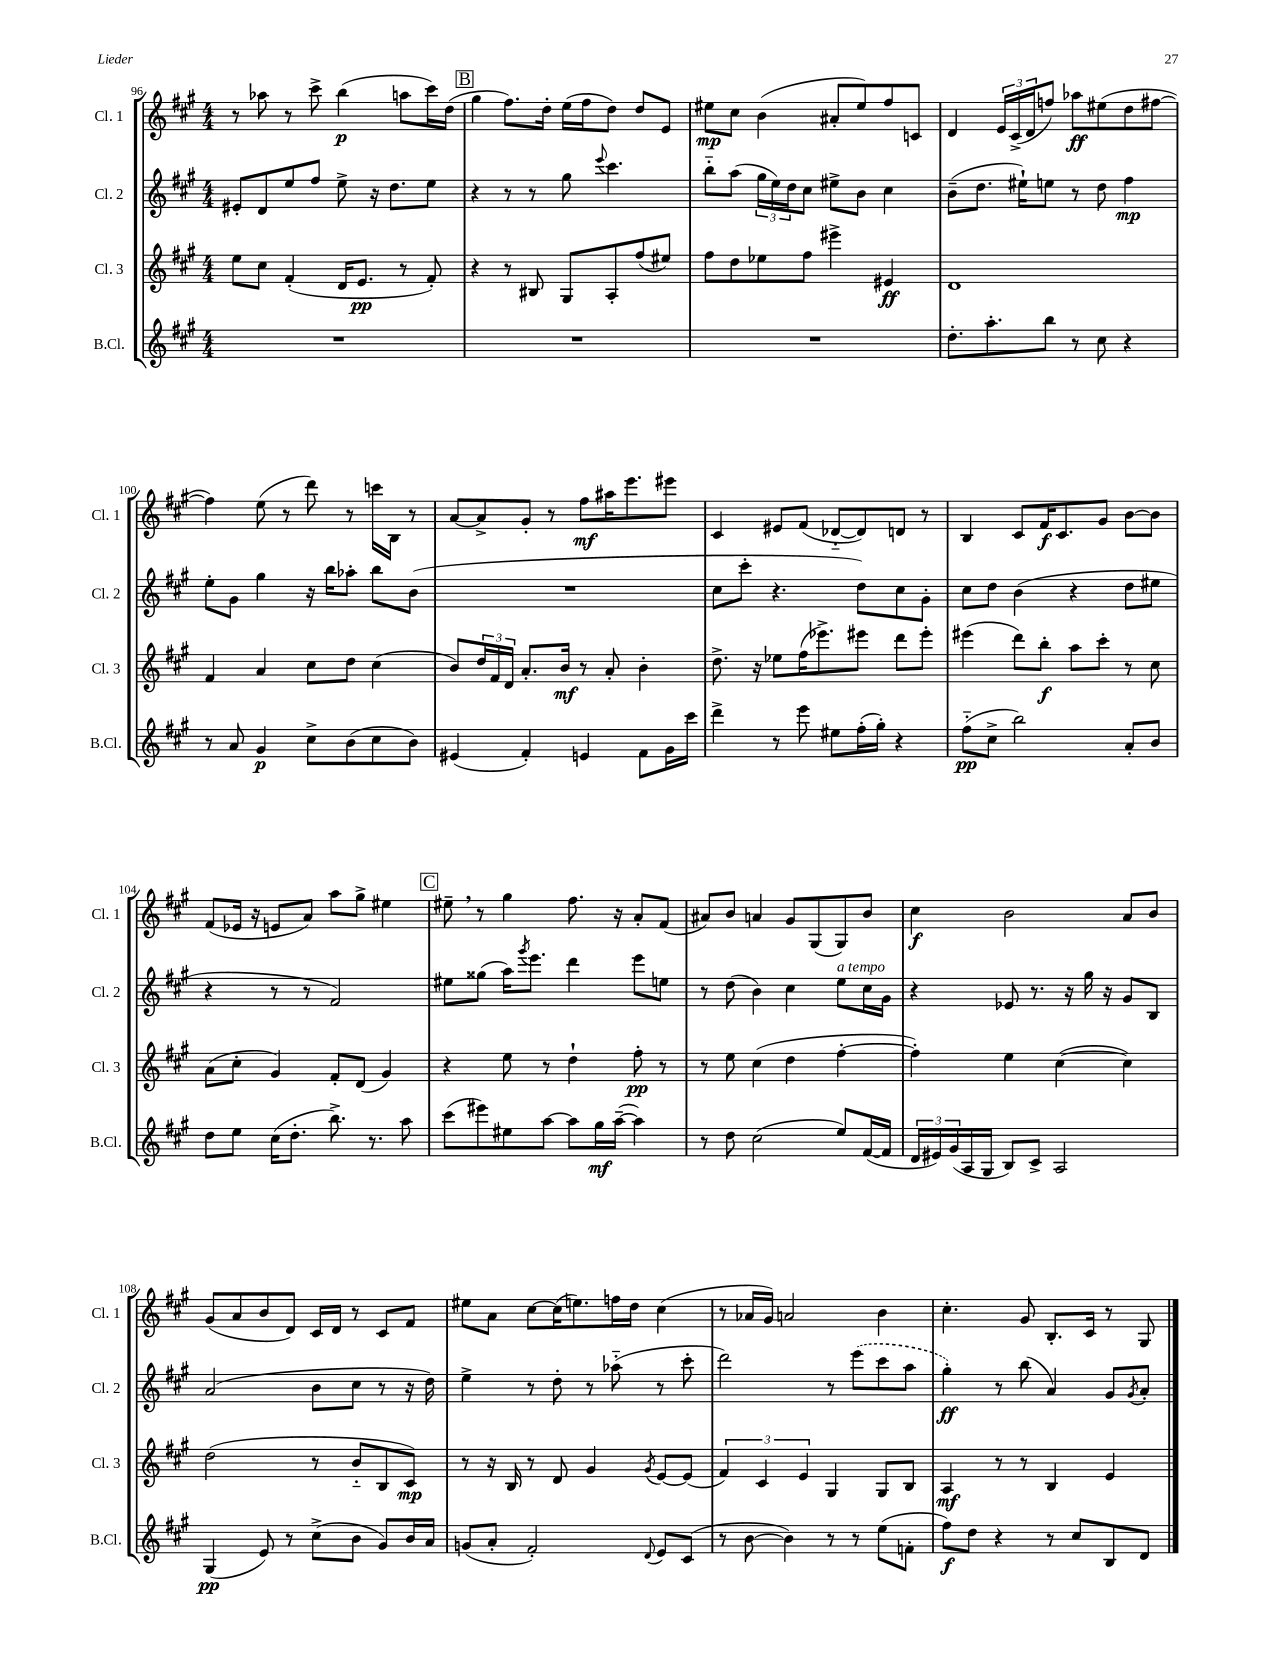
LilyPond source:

<<
\new StaffGroup <<
\new Staff = "s0" \with { instrumentName = "Cl. 1" shortInstrumentName = "Cl. 1" } {
    \clef treble \key a \major \numericTimeSignature \time 4/4
    r8 aes''8 r8 cis'''8-> b''4\p( a''8 cis'''16) d''16( |
    \mark \markup { \box "B" } gis''4 fis''8.) d''16-. e''16( fis''16 d''8) d''8 e'8 |
    eis''8\mp cis''8 b'4( ais'8-. eis''8) fis''8 c'8 |
    d'4 \tuplet 3/2 { e'16 cis'16->( d'16 } f''8) aes''8\ff eis''8( d''8 fis''8~ |
    fis''4) e''8( r8 d'''8) r8 c'''16 b16 r8 |
    a'8~ a'8-> gis'8-. r8 fis''8\mf ais''16 e'''8. eis'''8 |
    cis'4 eis'8 fis'8( des'8~-_ des'8) d'8 r8 |
    b4 cis'8 fis'16\f cis'8. gis'8 b'8~ b'8 |
    fis'8( ees'16 r16 e'8 a'8) a''8 gis''8-> eis''4 |
    \mark \markup { \box "C" } eis''8-- \breathe r8 gis''4 fis''8. r16 a'8-. fis'8( |
    ais'8) b'8 a'4 gis'8 gis8( gis8) b'8 |
    cis''4\f b'2 a'8 b'8 |
    gis'8( a'8 b'8 d'8) cis'16 d'16 r8 cis'8 fis'8 |
    eis''8 a'8 cis''8~ cis''16( e''8.) f''16 d''16 cis''4( |
    r8 aes'16 gis'16) a'2 b'4 |
    cis''4.-. gis'8 b8.-. cis'16 r8 gis8 \bar "|." |
}
\new Staff = "s1" \with { instrumentName = "Cl. 2" shortInstrumentName = "Cl. 2" } {
    \clef treble \key a \major \numericTimeSignature \time 4/4
    eis'8-. d'8 e''8 fis''8 e''8-> r16 d''8. e''8 |
    \mark \markup { \box "B" } r4 r8 r8 gis''8 \appoggiatura { e'''8 } cis'''4. |
    b''8-_ a''8( \tuplet 3/2 { gis''16 e''16) d''16 } cis''8 eis''8-> b'8 cis''4 |
    b'8--( d''8. eis''16-!) e''8 r8 d''8 fis''4\mp |
    e''8-. gis'8 gis''4 r16 b''16 aes''8-. b''8 b'8( |
    R1 |
    cis''8 cis'''8-. r4. d''8) cis''8 gis'8-. |
    cis''8 d''8 b'4( r4 d''8 eis''8 |
    r4 r8 r8 fis'2) |
    \mark \markup { \box "C" } eis''8 gisis''8( a''16) \acciaccatura { gis'''8 } e'''8. d'''4 e'''8 e''8 |
    r8 d''8( b'4) cis''4 e''8^\markup { \italic "a tempo" } cis''16 gis'16 |
    r4 ees'8 r8. r16 gis''16 r16 gis'8 b8 |
    a'2( b'8 cis''8 r8 r16 d''16) |
    e''4-> r8 d''8-. r8 aes''8-_( r8 cis'''8-. |
    d'''2) r8 \once \slurDashed e'''8( cis'''8 a''8 |
    gis''4-.\ff) r8 b''8( a'4) gis'8 \acciaccatura { gis'8 } a'8-. \bar "|." |
}
\new Staff = "s2" \with { instrumentName = "Cl. 3" shortInstrumentName = "Cl. 3" } {
    \clef treble \key a \major \numericTimeSignature \time 4/4
    e''8 cis''8 fis'4-.( d'16 e'8.\pp r8 fis'8-.) |
    \mark \markup { \box "B" } r4 r8 bis8 gis8 a8-. fis''8( eis''8) |
    fis''8 d''8 ees''8 fis''8 eis'''4-> eis'4\ff |
    d'1 |
    fis'4 a'4 cis''8 d''8 cis''4( |
    b'8) \tuplet 3/2 { d''16 fis'16 d'16 } a'8.-. b'16\mf r8 a'8-. b'4-. |
    d''8.-> r16 ees''8 fis''16( ees'''8.->) eis'''8 d'''8 eis'''8-. |
    eis'''4( d'''8) b''8-.\f a''8 cis'''8-. r8 cis''8 |
    a'8( cis''8-. gis'4) fis'8-. d'8( gis'4) |
    \mark \markup { \box "C" } r4 e''8 r8 d''4-! fis''8-.\pp r8 |
    r8 e''8 cis''4( d''4 fis''4~-. |
    fis''4-.) e''4 cis''4~( cis''4) |
    d''2( r8 b'8-_ b8 cis'8\mp) |
    r8 r16 b16 r8 d'8 gis'4 \acciaccatura { gis'8 } e'8~ e'8( |
    \tuplet 3/2 { fis'4) cis'4 e'4 } gis4 gis8 b8 |
    a4\mf r8 r8 b4 e'4 \bar "|." |
}
\new Staff = "s3" \with { instrumentName = "B.Cl." shortInstrumentName = "B.Cl." } {
    \clef treble \key a \major \numericTimeSignature \time 4/4
    R1 |
    \mark \markup { \box "B" } R1 |
    R1 |
    d''8.-. a''8.-. b''8 r8 cis''8 r4 |
    r8 a'8 gis'4\p cis''8-> b'8( cis''8 b'8) |
    eis'4( fis'4-.) e'4 fis'8 gis'16 cis'''16 |
    d'''4-> r8 e'''8 eis''8 fis''16-.( gis''16-.) r4 |
    fis''8-_\pp( cis''8-> b''2) a'8-. b'8 |
    d''8 e''8 cis''16( d''8.-. b''8.->) r8. a''8 |
    \mark \markup { \box "C" } cis'''8( eis'''8) eis''8 a''8~ a''8 gis''16\mf a''16~--( a''4) |
    r8 d''8 cis''2( e''8) fis'16~( fis'16 |
    \tuplet 3/2 { d'16 eis'16) gis'16( } a16 gis16 b8) cis'8-> a2 |
    gis4\pp( e'8) r8 cis''8->( b'8 gis'8) b'16 a'16 |
    g'8( a'8-. fis'2-.) \appoggiatura { d'8 } e'8 cis'8( |
    r8 b'8~ b'4) r8 r8 e''8( f'8-. |
    fis''8\f) d''8 r4 r8 cis''8 b8 d'8 \bar "|." |
}
>>
>>
\layout { \context { \Score currentBarNumber = #96 } }
